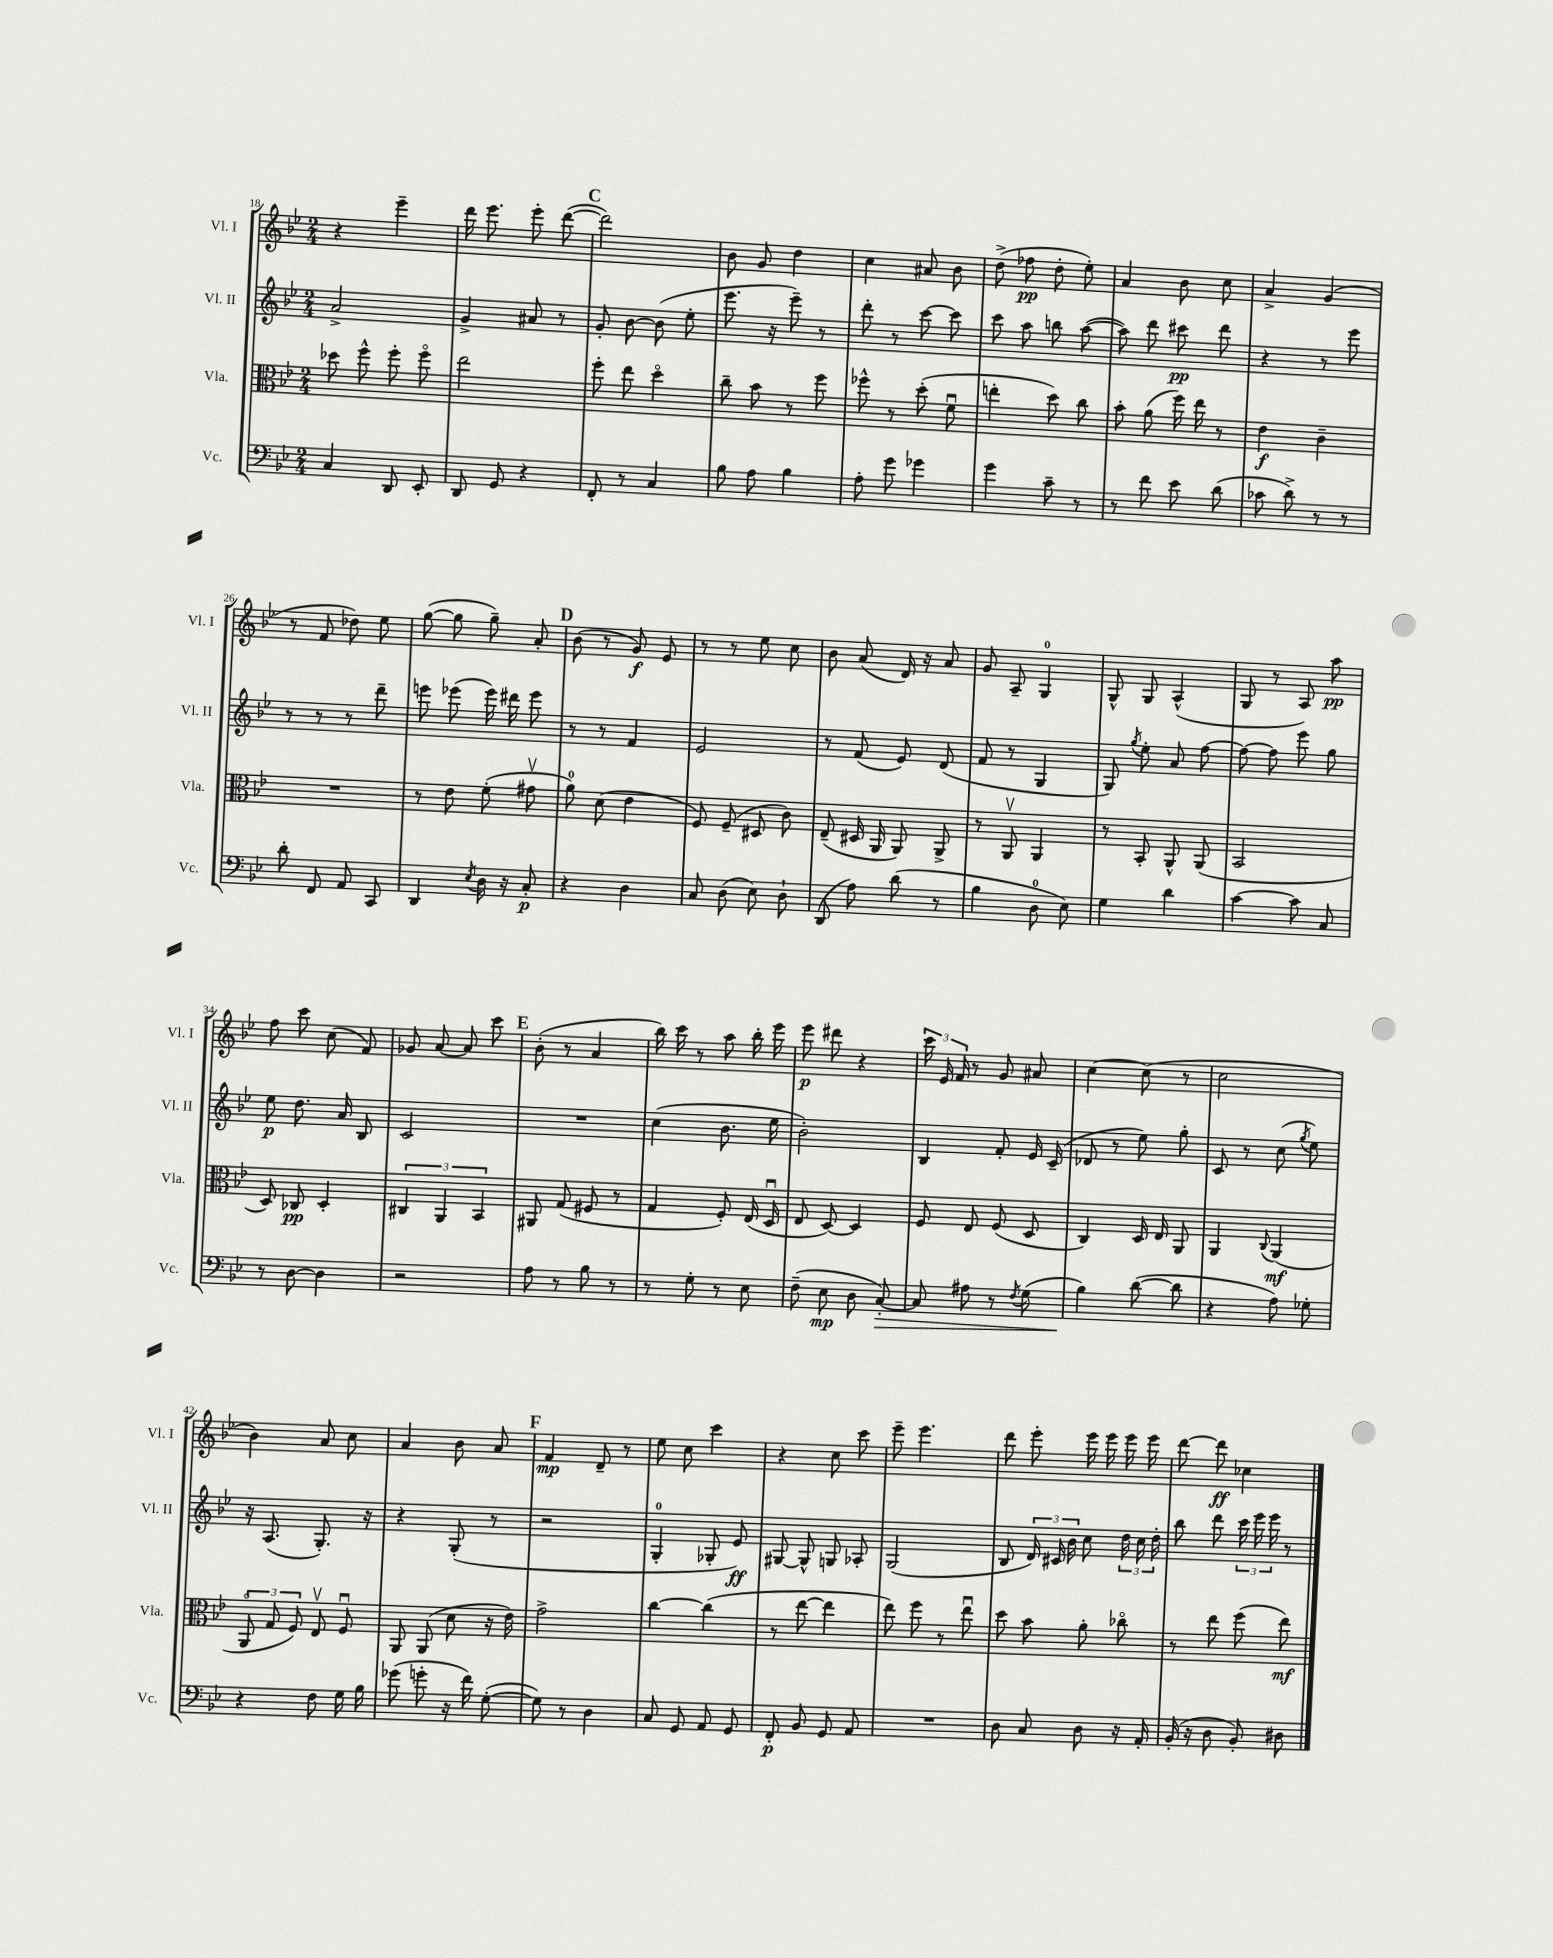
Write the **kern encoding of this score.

**kern	**kern	**kern	**kern
*staff4	*staff3	*staff2	*staff1
*clefF4	*clefC3	*clefG2	*clefG2
*k[b-e-]	*k[b-e-]	*k[b-e-]	*k[b-e-]
*M2/4	*M2/4	*M2/4	*M2/4
4C	8dd-	2a^	4r
.	8ff^^	.	.
8DD	8ff'	.	4eee-~
8EE-'	8ffo	.	.
=	=	=	=
8DD	2ee-	4g^	16ddd
.	.	.	8.eee-
8GG	.	.	.
4r	.	8a#	8eee-'
.	.	8r	([8ddd
=	=	=	=
8FF'	8ff'	8g'	2ddd])
8r	8ee-	[8b-	.
4C	4ddo	(8b-]	.
.	.	8ee-'	.
=	=	=	=
8B-	8cc~	8.eee-	8b-
8A	8b-	.	8g
.	.	16r	.
4B-	8r	8eee-~)	4dd
.	8ff	8r	.
=	=	=	=
8A'	8ff-^^	8ddd'	4cc
8g	8r	8r	.
4g-	(8dd'	[8ccc	8a#
.	8fu	8ccc]	8b-
=	=	=	=
4g	4ee'	8ccc	(8dd^
.	.	8aa	8ff-
8c~	8dd)	8bb	8dd'
8r	8cc	([8aa	8ee-')
=	=	=	=
8r	8b-'	8aa])	4a
8f	(8a	8ddd	.
8e-	16ff)	8ccc#	8b-
.	16ee-	.	.
(8d	8r	8ddd	8cc
=	=	=	=
8c-	4e-	4r	4a^
8d^)	.	.	.
8r	4c~	8r	(4g
8r	.	8eee-	.
=	=	=	=
8d'	2r	8r	8r
8FF	.	8r	8f
8AA	.	8r	8dd-)
8CC	.	8ddd~	8ee-
=	=	=	=
4DD	8r	8eee	([8gg
.	8e-	(8eee-	8gg]
8qE-	.	.	.
16D	(8f'	16eee-)	8gg~)
16r	.	16ddd#	.
8C'	8g#v	8eee-	8a'
=	=	=	=
4r	8a)	8r	(8b-
.	(8d	8r	8r
4D	4e-	4f	8g)
.	.	.	8e-
=	=	=	=
8C	8F)	2e-	8r
(8D	(8F~	.	8r
8E-)	8D#	.	8ee-
8D`	8c)	.	8cc
=	=	=	=
(8DD	(8E-~	8r	8b-
8A)	16D#	(8f	(8a
.	16AA	.	.
(8d	8AA)	8e-)	16d)
.	.	.	16r
8r	8AA^	(8d	8a
=	=	=	=
4B-	8r	8f	8g
.	8AAv	8r	8A~
8D	4AA	4G	4G
8E-)	.	.	.
=	=	=	=
4G	8r	8G)	8G^^
.	.	8qgg	.
.	8BB-'	8ee-'	8G
4d	8AA^^	8a	(4A^^
.	(8AA	[8ff	.
=	=	=	=
[4c	2BB-	8ff_	8G
.	.	8ff]	8r
8c]	.	8eee-	8A)
8C	.	8gg	8aa
=	=	=	=
8r	8D)	8ee-	8ff
[8D	8C-	8.dd	8ccc
4D]	4D'	.	(8cc
.	.	16a	.
.	.	8B-	8f)
=	=	=	=
2r	6C#	2c	8g-
.	.	.	[8a
.	6AA	.	.
.	.	.	8a]
.	6BB-	.	.
.	.	.	8ccc
=	=	=	=
8A	8AA#	2r	(8b-'
8r	(8G	.	8r
8B-	8F#	.	4a
8r	8r	.	.
=	=	=	=
8r	4G	(4cc	16bb-)
.	.	.	16ccc
8G'	.	.	8r
8r	8F')	8.b-	8aa
8E-	(16E-	.	16bb-'
.	16Du	16ee-	16eee-
=	=	=	=
(8F~	8E-	2b-')	8eee-
8E-	[8D)	.	8ddd#
8D	4D]	.	4r
[8C')	.	.	.
=	=	=	=
8C]	8F	4B-	24ccc
.	.	.	24e-
.	.	.	24f
8A#	8E-	.	8r
8r	(8F	8f'	8g
8qF	.	.	.
(8G	8D	16e-	8a#
.	.	(16c~	.
=	=	=	=
4B-)	4C)	8d-	[4cc
.	.	8r	.
([8d	16D	8ee-)	(8cc]
.	16E-	.	.
8d]	8AA	8gg'	8r
=	=	=	=
4r	4AA	8c	2cc
.	.	8r	.
.	8qqC	.	.
8A)	(4AA	(8cc	.
.	.	8qgg	.
8G-'	.	8ee-)	.
=	=	=	=
4r	12AAo	16r	4b-)
.	.	(8.A	.
.	12G	.	.
.	12F)	.	.
8F	8E-v	8.G')	8a
16G	8Fu	.	8cc
16B-	.	16r	.
=	=	=	=
(8g-	8AA	4r	4a
8g'	(8AA	.	.
16r	8d	(8G'	8b-
16f)	.	.	.
([8G'	16r	8r	8a
.	16e-)	.	.
=	=	=	=
8G])	2g^	2r	4f
8r	.	.	.
4D	.	.	8d~
.	.	.	8r
=	=	=	=
8C	[4cc	4G'	8ee-
8GG	.	.	8cc
8AA	(4cc]	8G-'	4ccc
8GG	.	8e-)	.
=	=	=	=
8FF'	8r	[8G#	4r
8BB-	[8ee-	8G#^^]	.
8GG	4ee-]	8G	8cc
8AA	.	8A-'	8ccc
=	=	=	=
2r	8ee-)	(2G	8eee-~
.	8ff	.	4.eee-
.	8r	.	.
.	8ee-u	.	.
=	=	=	=
8D	8dd	8B-	8ddd
8C	8b-	24d)	8eee-'
.	.	24c#	.
.	.	24b-	.
8D	8a'	8cc	16eee-
.	.	.	16eee-
16r	8cc-o	24dd	16eee-
.	.	24cc	.
16AA'	.	.	16eee-
.	.	24dd'	.
=	=	=	=
(16BB-'	8r	8bb-	[8ddd
16r	.	.	.
8D	8ee-	8ddd	8ddd]
8BB-')	(8ff	24ccc	4cc-
.	.	24eee-	.
.	.	24eee-	.
8D#	8ee-)	8r	.
==	==	==	==
*-	*-	*-	*-
